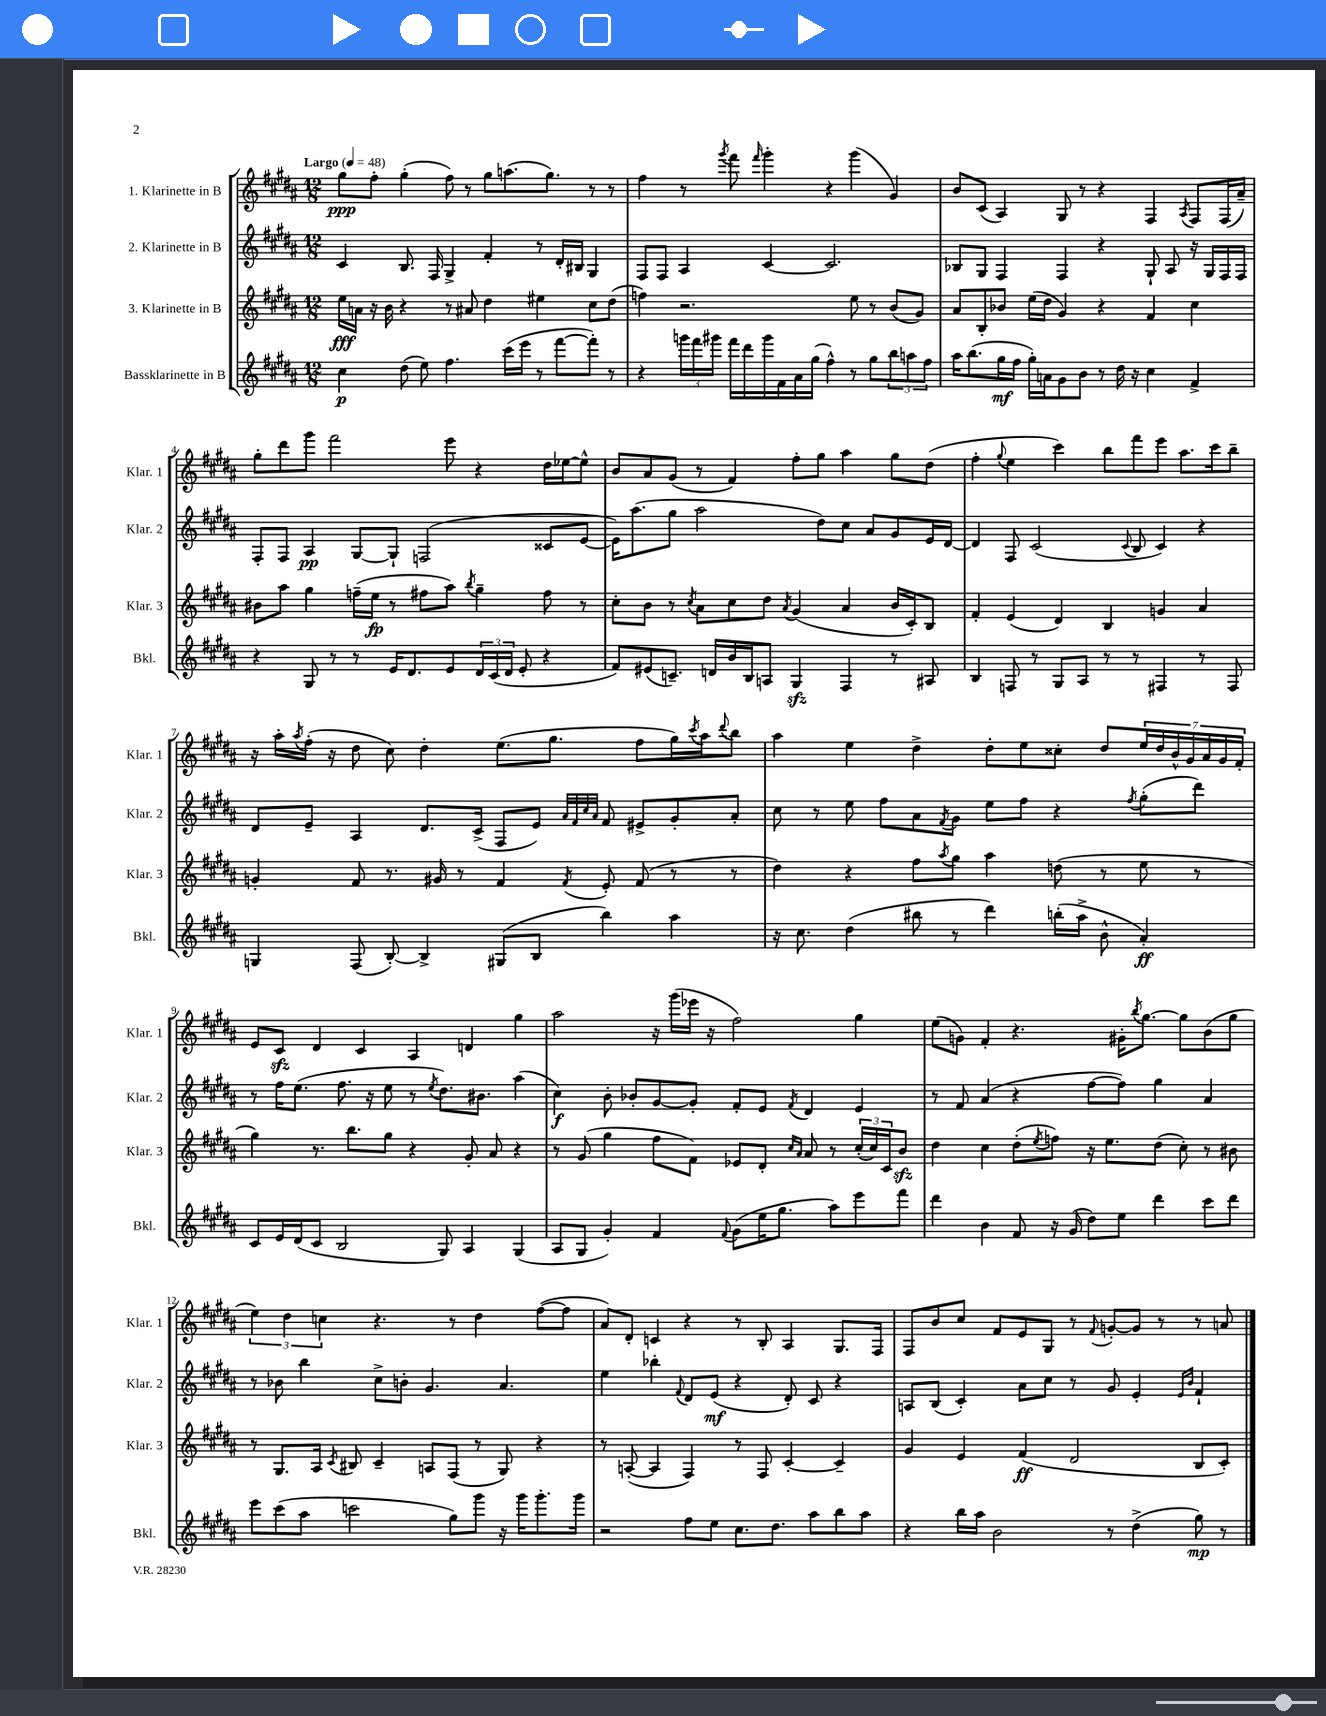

**kern	**dynam	**kern	**dynam	**kern	**dynam	**kern	**dynam
*part4	*part4	*part3	*part3	*part2	*part2	*part1	*part1
*staff4	*staff4	*staff3	*staff3	*staff2	*staff2	*staff1	*staff1
*I"Bassklarinette in B	*	*I"3. Klarinette in B	*	*I"2. Klarinette in B	*	*I"1. Klarinette in B	*
*I'Bkl.	*	*I'Klar. 3	*	*I'Klar. 2	*	*I'Klar. 1	*
*clefG2	*	*clefG2	*	*clefG2	*	*clefG2	*
*k[f#c#g#d#a#]	*	*k[f#c#g#d#a#]	*	*k[f#c#g#d#a#]	*	*k[f#c#g#d#a#]	*
*M12/8	*	*M12/8	*	*M12/8	*	*M12/8	*
*MM48	*	*MM48	*	*MM48	*	*MM48	*
=1	=1	=1	=1	=1	=1	=1	=1
!	!	!	!	!	!	!LO:TX:a:B:t=Largo	!
4cc#\	p	16ee\LL	fff	4c#/	.	8gg#\L	ppp
.	.	16an\JJ	.	.	.	.	.
.	.	16r	.	.	.	8ff#'\J	.
.	.	16b\	.	.	.	.	.
(8dd#\	.	4r	.	8.B/	.	(4gg#'\	.
8ee\)	.	.	.	.	.	.	.
.	.	.	.	16F#/	.	.	.
4.ff#\	.	8r	.	4G#^/	.	8ff#\)	.
.	.	8a#X/	.	.	.	8r	.
.	.	4dd#\	.	4f#'/	.	8gg#\L	.
(16ccc#\LL	.	.	.	.	.	(8.aan\	.
16eee\JJ	.	.	.	.	.	.	.
8r	.	4ee#X\	.	8r	.	.	.
.	.	.	.	.	.	8.gg#\J)	.
[8fff#\L	.	.	.	16d#'/LL	.	.	.
.	.	.	.	16B#X/JJ	.	.	.
8fff#'\J])	.	8cc#\L	.	4G#/	.	8r	.
8r	.	(8dd#\J	.	.	.	8r	.
=2	=2	=2	=2	=2	=2	=2	=2
4r	.	4ffn\)	.	8F#/L	.	4ff#\	.
.	.	.	.	8F#/J	.	.	.
24gggn\LL	.	2.r	.	4A#/	.	8r	.
24fff#\	.	.	.	.	.	.	.
24ggg#X\JJ	.	.	.	.	.	.	.
.	.	.	.	.	.	8qggg#/	.
16fff#\LL	.	.	.	.	.	8fff#\	.
16ddd#\	.	.	.	.	.	.	.
.	.	.	.	.	.	16qqfff#/	.
16ggg#\	.	.	.	[4c#/	.	4ggg#'\	.
16f#\	.	.	.	.	.	.	.
16a#\	.	.	.	.	.	.	.
(16gg#\JJ	.	.	.	.	.	.	.
4ff#^^\)	.	.	.	2.c#/]	.	4r	.
8r	.	8ee\	.	.	.	(4ggg#\	.
8gg#\L	.	8r	.	.	.	.	.
12bb\	.	(8b/L	.	.	.	4g#/)	.
12aan\	.	.	.	.	.	.	.
.	.	8g#/J)	.	.	.	.	.
12ff#\J	.	.	.	.	.	.	.
=3	=3	=3	=3	=3	=3	=3	=3
16aa#\KL	.	8a#/L	.	8B-X/L	.	8b/L	.
(8.bb\	.	.	.	.	.	.	.
.	.	8B'/	.	8G#/J	.	(8c#/J	.
16gg#\L	mf	8b-X/J	.	4F#/	.	4A#/)	.
16ff#\JJ	.	.	.	.	.	.	.
16gg#'\LL)	.	(16ee\LL	.	.	.	.	.
16an\J	.	16dd#\JJ	.	.	.	.	.
8g#\	.	4g#/)	.	4F#/	.	8G#/	.
8b\J	.	.	.	.	.	8r	.
8r	.	4r	.	4r	.	4r	.
16dd#\	.	.	.	.	.	.	.
16r	.	.	.	.	.	.	.
4cc#\	.	4f#/	.	8G#`/	.	4F#/	.
.	.	.	.	8A#/	.	.	.
.	.	.	.	.	.	8qA#/	.
4f#^/	.	4cc#\	.	16r	.	8F#/L	.
.	.	.	.	16G#/LL	.	.	.
.	.	.	.	16F#/	.	(16F#/L	.
.	.	.	.	16F#/JJ	.	16a#~/JJ)	.
!!LO:LB:g=z
=4	=4	=4	=4	=4	=4	=4	=4
4r	.	8b#X\L	.	8F#'/L	.	8gg#'\L	.
.	.	8aa#\J	.	8F#/J	.	8ddd#\	.
8G#/	.	4gg#\	.	4A#/	pp	8ggg#\J	.
8r	.	.	.	.	.	2fff#\	.
8r	.	(16ffn~\LL	.	[8G#/L	.	.	.
.	.	16ee\JJ	fp	.	.	.	.
16e/KL	.	8r	.	8G#`/J]	.	.	.
8.d#/	.	.	.	.	.	.	.
.	.	8ff#X\L	.	(2Fn/	.	.	.
8e/	.	8aa#\J)	.	.	.	8eee\	.
.	.	8qbb/	.	.	.	.	.
24d#/L	.	4gg#~\	.	.	.	4r	.
(24c#/	.	.	.	.	.	.	.
24d#/JJ	.	.	.	.	.	.	.
8e'/	.	.	.	.	.	.	.
4r	.	8ff#\	.	8c##X/L	.	16dd#\LL	.
.	.	.	.	.	.	[16ee-X\J	.
.	.	8r	.	[8e/J	.	8ee-^^\J]	.
=5	=5	=5	=5	=5	=5	=5	=5
8f#/L)	.	8cc#'\L	.	16e\KL])	.	8b/L	.
.	.	.	.	(8.aa#\	.	.	.
(8e#X/	.	8b\J	.	.	.	8a#/	.
8.cn~/J)	.	8r	.	8gg#\J	.	(8g#/J	.
.	.	8qcc#/	.	.	.	.	.
.	.	8a#\L	.	2aa#\	.	8r	.
16dn/LL	.	.	.	.	.	.	.
16b/	.	8cc#\	.	.	.	4f#/)	.
16B/J	.	.	.	.	.	.	.
8An/J	.	8dd#\J	.	.	.	.	.
.	.	8qa#/	.	.	.	.	.
4G#zz/	.	(4g#/	.	.	.	8ff#'\L	.
.	.	.	.	8dd#\L)	.	8gg#\J	.
4F#/	.	4a#/	.	8cc#\J	.	4aa#\	.
.	.	.	.	8a#/L	.	.	.
8r	.	16b/LL	.	8g#/	.	8gg#\L	.
.	.	16c#'/J)	.	.	.	.	.
8A#X/	.	8B/J	.	16e/L	.	(8dd#\J	.
.	.	.	.	[16d#/JJ	.	.	.
=6	=6	=6	=6	=6	=6	=6	=6
4B/	.	4f#'/	.	4d#/]	.	4ff#'\	.
.	.	.	.	.	.	8qqgg#/	.
8Fn/	.	(4e/	.	8F#/	.	4ee\	.
8r	.	.	.	(2c#/	.	.	.
8G#/L	.	4d#/)	.	.	.	4ccc#\)	.
8A#/J	.	.	.	.	.	.	.
8r	.	4B/	.	.	.	8bb\L	.
.	.	.	.	8qqc#/	.	.	.
8r	.	.	.	8B/	.	8fff#\	.
4F#X/	.	4gn/	.	4c#/)	.	8eee\J	.
.	.	.	.	.	.	8.aa#\L	.
8r	.	4a#/	.	4r	.	.	.
.	.	.	.	.	.	16ccc#\k	.
8F#/	.	.	.	.	.	8bb~\J	.
!!LO:LB:g=z
=7	=7	=7	=7	=7	=7	=7	=7
4Gn/	.	4gn'/	.	8d#/L	.	16r	.
.	.	.	.	.	.	16aa#'\LL	.
.	.	.	.	.	.	8qaa#/	.
.	.	.	.	8e~/J	.	(16ff#'\JJ	.
.	.	.	.	.	.	16r	.
(8F#/	.	8f#/	.	4A#/	.	8dd#\	.
[8B'/)	.	8.r	.	.	.	8cc#\)	.
4B^/]	.	.	.	8.d#/L	.	4dd#'\	.
.	.	16g#X/	.	.	.	.	.
.	.	8r	.	.	.	.	.
.	.	.	.	(16c#^/Jk	.	.	.
(8G#X/L	.	4f#/	.	8F#/L	.	(8.ee\L	.
8B/J	.	.	.	8e/J)	.	.	.
.	.	.	.	.	.	8.gg#\J	.
.	.	.	.	32qqa#/LLL	.	.	.
.	.	.	.	32qqf#/	.	.	.
.	.	.	.	32qqcc#/	.	.	.
.	.	8qf#/	.	32qqa#/JJJ	.	.	.
4bb\)	.	8e'/	.	8f#/	.	.	.
.	.	(8f#/	.	8e#X^/L	.	8ff#\L	.
4aa#\	.	8r	.	8g#'/	.	16gg#\L)	.
.	.	.	.	.	.	8qccc#/	.
.	.	.	.	.	.	16aa#\J	.
.	.	.	.	.	.	8qqddd#/	.
.	.	8r	.	8a#'/J	.	8bb\J	.
=8	=8	=8	=8	=8	=8	=8	=8
16r	.	4dd#\)	.	8cc#\	.	4aa#\	.
8.cc#\	.	.	.	.	.	.	.
.	.	.	.	8r	.	.	.
(4dd#\	.	4r	.	8ee\	.	4ee\	.
.	.	.	.	8ff#\L	.	.	.
8bb#X\	.	8ff#\L	.	8a#\	.	4dd#^\	.
.	.	8qaa#/	.	8qf#/	.	.	.
8r	.	8gg#\J	.	8g#\J	.	.	.
4ddd#\)	.	4aa#\	.	8ee\L	.	8dd#'\L	.
.	.	.	.	8ff#\J	.	8ee\	.
(16bbn'\LL	.	(8ddn\	.	4r	.	8cc##X'\J	.
16aa#^\JJ	.	.	.	.	.	.	.
8b^^\	.	8r	.	.	.	8dd#/L	.
.	.	.	.	8qff#/	.	.	.
4a#'/)	ff	8ee\	.	(8gg#'\L	.	28ee/L	.
.	.	.	.	.	.	28dd#/	.
.	.	.	.	.	.	28b^^/	.
.	.	.	.	.	.	28g#/	.
.	.	8r	.	8ddd#\J)	.	.	.
.	.	.	.	.	.	28a#/	.
.	.	.	.	.	.	28g#/	.
.	.	.	.	.	.	28f#'/JJ	.
!!LO:LB:g=z
=9	=9	=9	=9	=9	=9	=9	=9
8c#/L	.	4gg#\)	.	8r	.	8e/L	.
16e/L	.	.	.	16ff#\KL	.	8c#zz/J	.
(16d#/J	.	.	.	(8.ee\J	.	.	.
8c#/J	.	8.r	.	.	.	4d#/	.
2B/	.	.	.	8.ff#\	.	.	.
.	.	8.bb\L	.	.	.	.	.
.	.	.	.	.	.	4c#/	.
.	.	.	.	16r	.	.	.
.	.	8gg#\J	.	8ee\	.	.	.
.	.	4r	.	8r	.	4A#/	.
.	.	.	.	8qee/	.	.	.
8G#/)	.	.	.	8.dd#\L)	.	.	.
4A#/	.	8g#'/	.	.	.	4dn/	.
.	.	.	.	8.b#X\J	.	.	.
.	.	8a#/	.	.	.	.	.
(4G#/	.	4r	.	(4aa#\	.	4gg#\	.
=10	=10	=10	=10	=10	=10	=10	=10
8A#/L	.	8r	.	4cc#\)	f	2aa#\	.
8G#/J	.	(8g#/	.	.	.	.	.
4g#'/)	.	4gg#\	.	8b'\	.	.	.
.	.	.	.	8b-X'/L	.	.	.
4f#/	.	8ff#\L	.	[8g#/	.	16r	.
.	.	.	.	.	.	(16ggg#\LL	.
.	.	8f#\J)	.	8g#'/J]	.	16eee-X\JJ	.
.	.	.	.	.	.	16r	.
8qqf#/	.	.	.	.	.	.	.
(8g#\L	.	8e-X/L	.	8f#'/L	.	2ff#\)	.
16ee\K	.	8d#'/J	.	8e/J	.	.	.
8.gg#\J	.	.	.	.	.	.	.
.	.	16qqcc#/LL	.	.	.	.	.
.	.	16qqa#/JJ	.	8qf#/	.	.	.
.	.	8a#/	.	4d#/	.	.	.
8aa#\L)	.	8r	.	.	.	.	.
8eee\	.	(24cc#'/LL	.	4e/	.	4gg#\	.
.	.	24cc#/)	.	.	.	.	.
.	.	24c#/J	.	.	.	.	.
8fff#\J	.	8bzz/J	.	.	.	.	.
=11	=11	=11	=11	=11	=11	=11	=11
4ddd#\	.	4dd#\	.	8r	.	(8ee\L	.
.	.	.	.	8f#/	.	8gn\J)	.
4b\	.	4cc#\	.	(4a#/	.	4f#'/	.
8f#/	.	(8dd#'\L	.	4r	.	4.r	.
.	.	8qee/	.	.	.	.	.
16r	.	8ffn\J)	.	.	.	.	.
(16g#/	.	.	.	.	.	.	.
8dd#\L)	.	16r	.	[8ff#\L	.	.	.
.	.	8.ee\L	.	.	.	.	.
8ee\J	.	.	.	8ff#\J])	.	16g#X'\KL	.
.	.	.	.	.	.	8qbb/	.
.	.	.	.	.	.	[8.gg#\J	.
4ddd#\	.	(8dd#\J	.	4gg#\	.	.	.
.	.	8cc#'\)	.	.	.	8gg#\L]	.
8ccc#\L	.	8r	.	4a#/	.	(8b\	.
8ddd#\J	.	8b#X\	.	.	.	8gg#\J	.
!!LO:LB:g=z
=12	=12	=12	=12	=12	=12	=12	=12
8eee\L	.	8r	.	8r	.	6ee\)	.
(8ccc#\	.	8.G#/L	.	8b-X\	.	.	.
.	.	.	.	.	.	6dd#\	.
8aa#\J	.	.	.	4bb\	.	.	.
.	.	16A#/Jk	.	.	.	.	.
.	.	.	.	.	.	6ccn\	.
.	.	8qc#/	.	.	.	.	.
2cccn\	.	8B#X/	.	.	.	.	.
.	.	4c#~/	.	8cc#^\L	.	4.r	.
.	.	.	.	8bn'\J	.	.	.
.	.	8An/L	.	4.g#/	.	.	.
8gg#\L)	.	(8F#/J	.	.	.	8r	.
8ggg#\J	.	8r	.	.	.	4dd#\	.
16r	.	8G#/)	.	4.a#/	.	.	.
16ggg#\KL	.	.	.	.	.	.	.
8.ggg#'\	.	4r	.	.	.	([8ff#\L	.
.	.	.	.	.	.	8ff#\J]	.
16ggg#\Jk	.	.	.	.	.	.	.
=13	=13	=13	=13	=13	=13	=13	=13
2r	.	8r	.	4ee\	.	8a#/L)	.
.	.	([8An'/	.	.	.	8d#'/J	.
.	.	4A/]	.	4bb-X'\	.	4cn/	.
.	.	.	.	8qqf#/	.	.	.
8ff#\L	.	4F#/)	.	8d#/L	.	4r	.
8ee\J	.	.	.	(8e/J	mf	.	.
8.cc#\L	.	8r	.	4r	.	8r	.
.	.	8F#/	.	.	.	8B'/	.
8.dd#\J	.	.	.	.	.	.	.
.	.	[4c#'/	.	8d#'/)	.	4A#/	.
8aa#\L	.	.	.	8c#/	.	.	.
8bb\	.	4c#~/]	.	4r	.	8.G#/L	.
8aa#\J	.	.	.	.	.	.	.
.	.	.	.	.	.	16F#/Jk	.
=14	=14	=14	=14	=14	=14	=14	=14
4r	.	4g#/	.	8An/L	.	8F#/L	.
.	.	.	.	(8B/J	.	8b/	.
16bb\LL	.	4e/	.	4c#'/)	.	8cc#/J	.
16aa#\JJ	.	.	.	.	.	.	.
2b\	.	.	.	.	.	8f#/L	.
.	.	(4f#/	ff	8a#\L	.	8e/	.
.	.	.	.	8cc#\J	.	8G#/J	.
.	.	2d#/	.	8r	.	8r	.
.	.	.	.	.	.	8qqf#/	.
8r	.	.	.	8g#/	.	[8gn'/L	.
(4dd#^\	.	.	.	4e'/	.	8g/J]	.
.	.	.	.	.	.	8r	.
.	.	.	.	16qqe/LL	.	.	.
.	.	.	.	16qqb/JJ	.	.	.
8gg#\)	mp	8B/L	.	4f#`/	.	8r	.
8r	.	8c#'/J)	.	.	.	8an/	.
==	==	==	==	==	==	==	==
*-	*-	*-	*-	*-	*-	*-	*-
